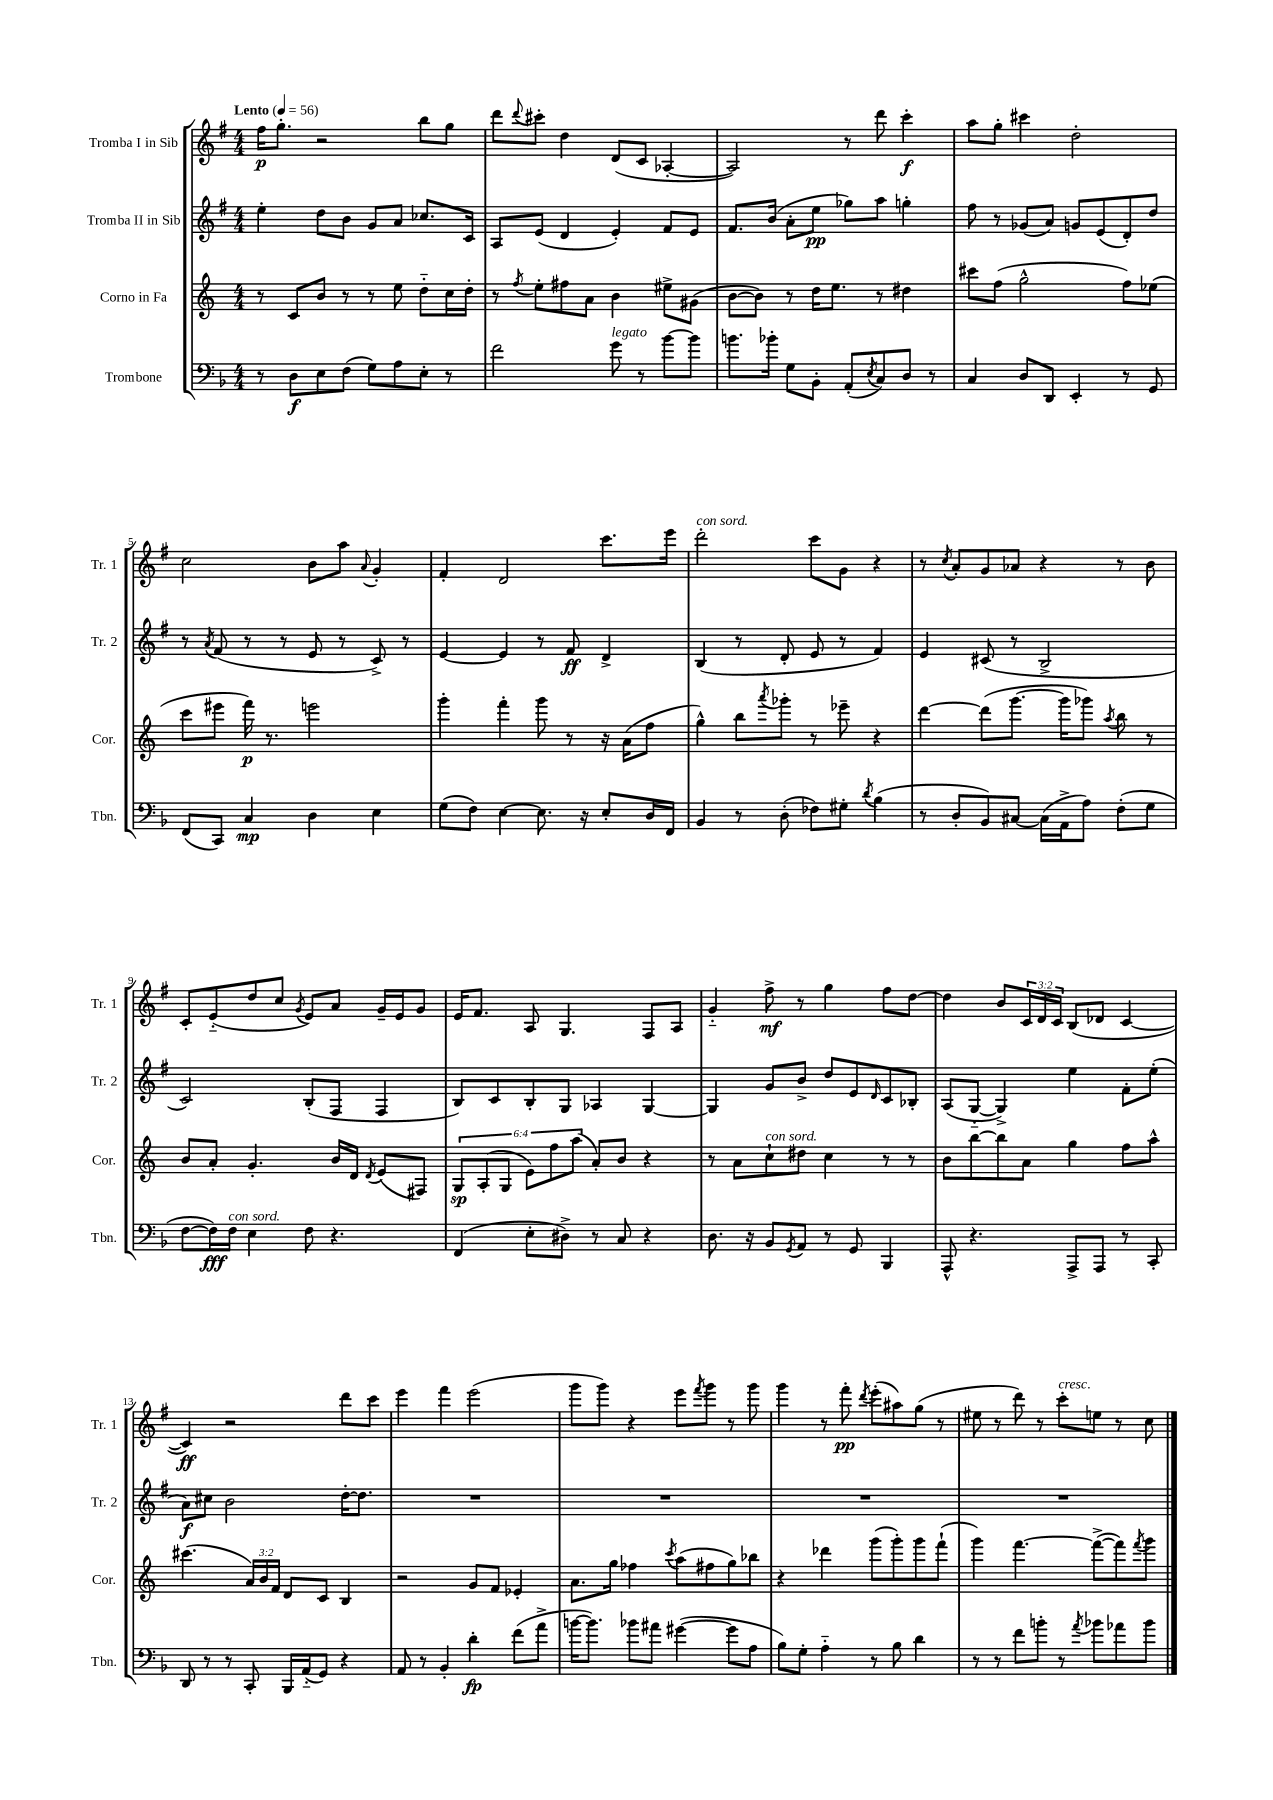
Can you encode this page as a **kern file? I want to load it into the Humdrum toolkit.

**kern	**dynam	**kern	**dynam	**kern	**dynam	**kern	**dynam
*part4	*part4	*part3	*part3	*part2	*part2	*part1	*part1
*staff4	*staff4	*staff3	*staff3	*staff2	*staff2	*staff1	*staff1
*I"Trombone	*	*I"Corno in Fa	*	*I"Tromba II in Sib	*	*I"Tromba I in Sib	*
*I'Tbn.	*	*I'Cor.	*	*I'Tr. 2	*	*I'Tr. 1	*
*clefF4	*	*clefG2	*	*clefG2	*	*clefG2	*
*k[b-]	*	*k[]	*	*k[f#]	*	*k[f#]	*
*M4/4	*	*M4/4	*	*M4/4	*	*M4/4	*
*MM56	*	*MM56	*	*MM56	*	*MM56	*
=1	=1	=1	=1	=1	=1	=1	=1
!	!	!	!	!	!	!LO:TX:a:B:t=Lento	!
8r	.	8r	.	4ee'\	.	16ff#\KL	p
.	.	.	.	.	.	8.gg'\J	.
8D\L	f	8c/L	.	.	.	.	.
8E\	.	8b/J	.	8dd\L	.	2r	.
(8F\J	.	8r	.	8b\J	.	.	.
8G\L)	.	8r	.	8g/L	.	.	.
8A\	.	8ee\	.	8a/J	.	.	.
8E'\J	.	8dd\L	.	8.cc-X/L	.	8bb\L	.
8r	.	16cc\L	.	.	.	8gg\J	.
.	.	16dd'\JJ	.	16c/Jk	.	.	.
=2	=2	=2	=2	=2	=2	=2	=2
2f\	.	8r	.	8A/L	.	8ddd\L	.
.	.	8qff/	.	.	.	8qqddd/	.
.	.	8ee'\L	.	(8e/J	.	8ccc#X'\J	.
.	.	8ff#X\	.	4d/	.	4dd\	.
.	.	8a\J	.	.	.	.	.
!LO:TX:a:i:t=legato	!	!	!	!	!	!	!
8g\	.	4b\	.	4e'/)	.	(8d/L	.
8r	.	.	.	.	.	8c/J	.
[8b-\L	.	8ee#X^\L	.	8f#/L	.	[4A-X'/	.
8b-\J]	.	(8g#X\J	.	8e/J	.	.	.
=3	=3	=3	=3	=3	=3	=3	=3
8.bn\L	.	[8b\L	.	8.f#/L	.	2A-/])	.
.	.	8b\J])	.	.	.	.	.
16b-X'\Jk	.	.	.	(16b/Jk	.	.	.
8G\L	.	8r	.	8a'\L	.	.	.
8BB-'\J	.	16dd\KL	.	8ee\J	pp	.	.
.	.	8.ee\J	.	.	.	.	.
(8AA'/L	.	.	.	8gg-X\L)	.	8r	.
8qE/	.	.	.	.	.	.	.
8C/)	.	8r	.	8aa\J	.	8ddd\	.
8D/J	.	4dd#X\	.	4ggn'\	.	4ccc'\	f
8r	.	.	.	.	.	.	.
=4	=4	=4	=4	=4	=4	=4	=4
4C/	.	8ccc#X\L	.	8ff#\	.	8aa\L	.
.	.	(8ff\J	.	8r	.	8gg'\J	.
8D/L	.	2gg^^\	.	(8g-X/L	.	4ccc#X\	.
8DD/J	.	.	.	8a/J)	.	.	.
4EE'/	.	.	.	8gn/L	.	2dd'\	.
.	.	.	.	(8e/	.	.	.
8r	.	8ff\L)	.	8d'/)	.	.	.
8GG/	.	(8ee-X\J	.	8dd/J	.	.	.
!!LO:LB:g=z
=5	=5	=5	=5	=5	=5	=5	=5
(8FF/L	.	8ccc\L	.	8r	.	2cc\	.
.	.	.	.	8qa/	.	.	.
8CC/J)	.	8eee#X\J	.	(8f#/	.	.	.
4C/	mp	16fff\)	p	8r	.	.	.
.	.	8.r	.	.	.	.	.
.	.	.	.	8r	.	.	.
4D\	.	2eeen\	.	8e/	.	8b\L	.
.	.	.	.	8r	.	8aa\J	.
.	.	.	.	.	.	8qqa/	.
4E\	.	.	.	8c^/)	.	4g'/	.
.	.	.	.	8r	.	.	.
=6	=6	=6	=6	=6	=6	=6	=6
(8G\L	.	4ggg'\	.	[4e/	.	4f#'/	.
8F\J)	.	.	.	.	.	.	.
[4E\	.	4fff'\	.	4e/]	.	2d/	.
8.E\]	.	8ggg\	.	8r	.	.	.
.	.	8r	.	8f#/	ff	.	.
16r	.	.	.	.	.	.	.
8E'/L	.	16r	.	4d^/	.	8.ccc\L	.
.	.	(16a\KL	.	.	.	.	.
16D/L	.	8ff\J	.	.	.	.	.
16FF/JJ	.	.	.	.	.	16eee\Jk	.
=7	=7	=7	=7	=7	=7	=7	=7
!	!	!	!	!	!	!LO:TX:a:i:t=con sord.	!
4BB-/	.	4gg^^\)	.	(4B/	.	2ddd'\	.
8r	.	8bb\L	.	8r	.	.	.
.	.	8qaaa/	.	.	.	.	.
(8D'\	.	8ggg-X'\J	.	8d'/	.	.	.
8F-X\L)	.	8r	.	8e/	.	8ccc\L	.
8G#X'\J	.	8eee-X~\	.	8r	.	8g\J	.
8qd/	.	.	.	.	.	.	.
(4B-\	.	4r	.	4f#/)	.	4r	.
=8	=8	=8	=8	=8	=8	=8	=8
8r	.	[4ddd\	.	4e/	.	8r	.
.	.	.	.	.	.	8qcc/	.
8D'/L	.	.	.	.	.	8a'/L	.
8BB-/)	.	(8ddd\L]	.	(8c#X/	.	8g/	.
[8C#X/J	.	[8.ggg\J	.	8r	.	8a-X/J	.
(16C#\LL]	.	.	.	2B^/	.	4r	.
16AA^\J	.	16ggg\KL]	.	.	.	.	.
8A\J)	.	8ggg-X\J)	.	.	.	.	.
.	.	8qaa/	.	.	.	.	.
(8F'\L	.	8bb\	.	.	.	8r	.
8G\J	.	8r	.	.	.	8b\	.
!!LO:LB:g=z
=9	=9	=9	=9	=9	=9	=9	=9
[8F\L	.	8b/L	.	2c/)	.	8c'/L	.
16F\L])	fff	8a'/J	.	.	.	(8e/	.
!LO:TX:a:i:t=con sord.	!	!	!	!	!	!	!
16F\JJ	.	.	.	.	.	.	.
4E\	.	4.g'/	.	.	.	8dd/	.
.	.	.	.	.	.	8cc/J	.
.	.	.	.	.	.	8qg/	.
8F\	.	.	.	(8B'/L	.	8e/L)	.
4.r	.	16b/LL	.	8F#/J	.	8a/J	.
.	.	16d/JJ	.	.	.	.	.
.	.	8qd/	.	.	.	.	.
.	.	(8e/L	.	4F#/	.	16g~/LL	.
.	.	.	.	.	.	16e/J	.
.	.	8F#X/J)	.	.	.	8g/J	.
=10	=10	=10	=10	=10	=10	=10	=10
(4FF/	.	12G/L	sp	8B/L)	.	16e/KL	.
.	.	.	.	.	.	8.f#/J	.
.	.	(12A'/	.	.	.	.	.
.	.	.	.	8c/	.	.	.
.	.	12G/J	.	.	.	.	.
8E'\L	.	12e\L)	.	8B'/	.	8A/	.
.	.	12ff\	.	.	.	.	.
8D#X^\J)	.	.	.	8G/J	.	4.G/	.
.	.	(12aa\J	.	.	.	.	.
8r	.	8a'/L)	.	4A-X/	.	.	.
8C/	.	8b/J	.	.	.	.	.
4r	.	4r	.	[4G/	.	8F#/L	.
.	.	.	.	.	.	8A/J	.
=11	=11	=11	=11	=11	=11	=11	=11
8.D\	.	8r	.	4G/]	.	4g/	.
.	.	8a\L	.	.	.	.	.
16r	.	.	.	.	.	.	.
!	!	!LO:TX:a:i:t=con sord.	!	!	!	!	!
8BB-/L	.	8cc`\	.	8g/L	.	8ff#^\	mf
8qGG/	.	.	.	.	.	.	.
8AA/J	.	8dd#X\J	.	8b^/J	.	8r	.
8r	.	4cc\	.	8dd/L	.	4gg\	.
8GG/	.	.	.	8e/	.	.	.
.	.	.	.	16qqd/	.	.	.
4BBB-/	.	8r	.	8c/	.	8ff#\L	.
.	.	8r	.	8B-X'/J	.	[8dd\J	.
=12	=12	=12	=12	=12	=12	=12	=12
8AAA^^/	.	8b\L	.	(8A/L	.	4dd\]	.
4.r	.	[8bb\	.	[8G/J	.	.	.
.	.	8bb\]	.	4G^/])	.	8b/L	.
.	.	8a\J	.	.	.	24c/L	.
.	.	.	.	.	.	24d/	.
.	.	.	.	.	.	24c/JJ	.
8AAA^/L	.	4gg\	.	4ee\	.	(8B/L	.
8AAA/J	.	.	.	.	.	8d-X/J	.
8r	.	8ff\L	.	8f#'\L	.	[4c/	.
8CC'/	.	8aa^^\J	.	(8ee'\J	.	.	.
!!LO:LB:g=z
=13	=13	=13	=13	=13	=13	=13	=13
8DD/	.	(4.ccc#X\	.	8a\L)	f	4c/])	ff
8r	.	.	.	8cc#X\J	.	.	.
8r	.	.	.	2b\	.	2r	.
8CC'/	.	24a/LL)	.	.	.	.	.
.	.	24b/	.	.	.	.	.
.	.	24f/JJ	.	.	.	.	.
16BBB-/LL	.	8d/L	.	.	.	.	.
(16AA/J	.	.	.	.	.	.	.
8GG/J)	.	8c/J	.	.	.	.	.
4r	.	4B/	.	[16dd'\KL	.	8ddd\L	.
.	.	.	.	8.dd\J]	.	.	.
.	.	.	.	.	.	8ccc\J	.
=14	=14	=14	=14	=14	=14	=14	=14
8AA/	.	2r	.	1r	.	4eee\	.
8r	.	.	.	.	.	.	.
4BB-'/	.	.	.	.	.	4fff#\	.
4d'\	fp	8g/L	.	.	.	(2eee\	.
.	.	8f/J	.	.	.	.	.
(8f\L	.	4e-X'/	.	.	.	.	.
8a^\J	.	.	.	.	.	.	.
=15	=15	=15	=15	=15	=15	=15	=15
[16bn\KL	.	8.a\L	.	1r	.	8ggg\L	.
8.b\J])	.	.	.	.	.	.	.
.	.	.	.	.	.	8ggg\J)	.
.	.	16gg\Jk	.	.	.	.	.
8b-X\L	.	4ff-X\	.	.	.	4r	.
8a#X\J	.	.	.	.	.	.	.
.	.	8qccc/	.	.	.	.	.
([4g#X\	.	(8aa\L	.	.	.	8eee\L	.
.	.	.	.	.	.	8qfff#/	.
.	.	8ff#X\	.	.	.	8ggg\J	.
8g#\L]	.	8gg\)	.	.	.	8r	.
8A\J	.	8bb-X\J	.	.	.	8ggg\	.
=16	=16	=16	=16	=16	=16	=16	=16
8B-\L)	.	4r	.	1r	.	4ggg\	.
8G'\J	.	.	.	.	.	.	.
4A\	.	4ddd-X\	.	.	.	8r	.
.	.	.	.	.	.	8fff#'\	pp
.	.	.	.	.	.	8qddd/	.
8r	.	(8ggg\L	.	.	.	(8eee'\L	.
8B-\	.	8ggg'\)	.	.	.	8aa#X\)	.
4d\	.	8ggg\	.	.	.	(8gg\J	.
.	.	(8fff`\J	.	.	.	8r	.
=17	=17	=17	=17	=17	=17	=17	=17
8r	.	4ggg\)	.	1r	.	8ee#X\	.
8r	.	.	.	.	.	8r	.
8f\L	.	[4.fff\	.	.	.	8ddd\)	.
8bn'\J	.	.	.	.	.	8r	.
!	!	!	!	!	!	!LO:TX:a:i:t=cresc.	!
8r	.	.	.	.	.	8ccc'\L	.
8qa/	.	.	.	.	.	.	.
8b-X\L	.	(8fff^\L_	.	.	.	8een\J	.
8a-X\	.	8fff\])	.	.	.	8r	.
.	.	8qfff/	.	.	.	.	.
8b-\J	.	8ggg\J	.	.	.	8cc\	.
==	==	==	==	==	==	==	==
*-	*-	*-	*-	*-	*-	*-	*-
